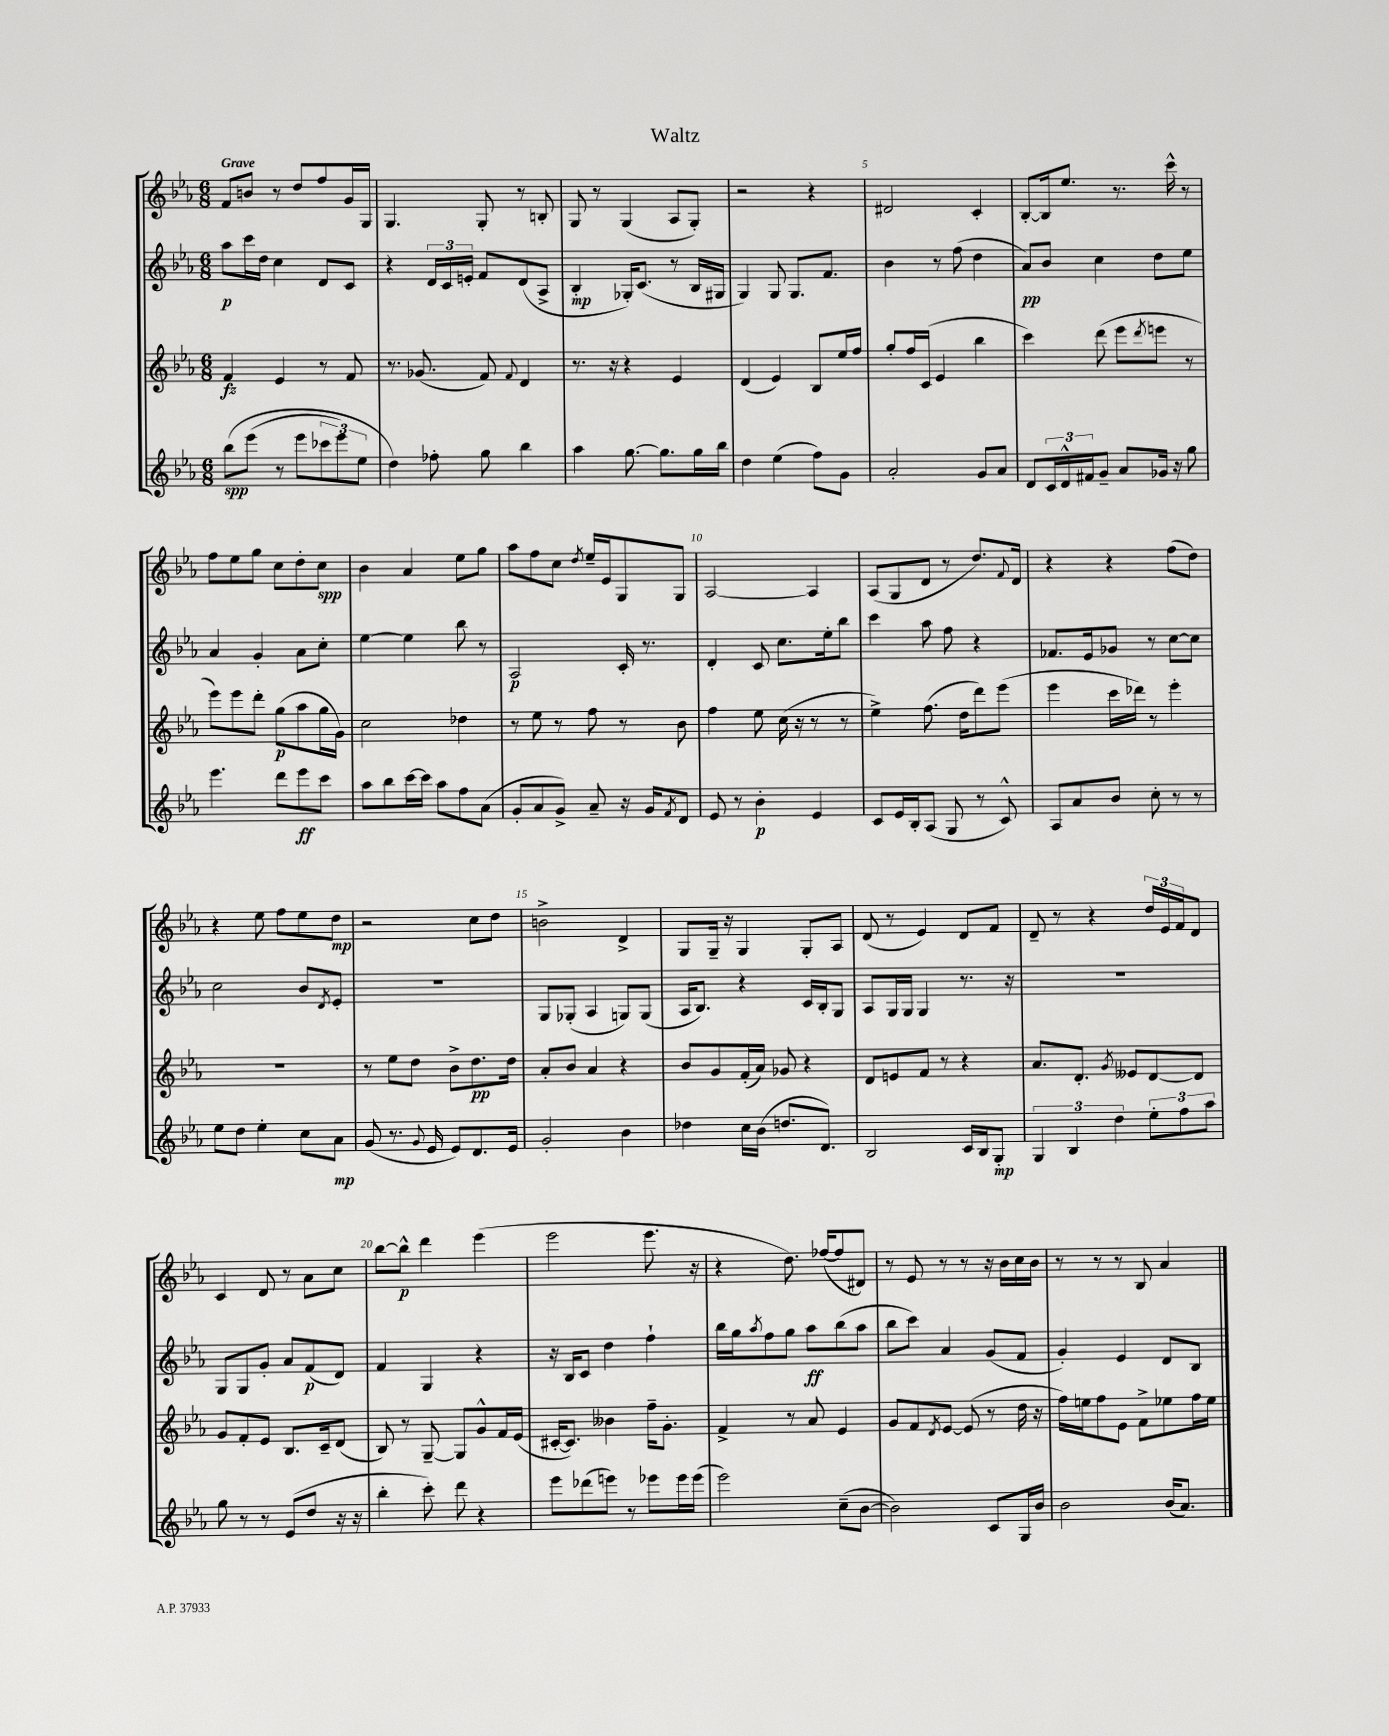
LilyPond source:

\header { title = "Waltz" }
<<
\new StaffGroup <<
\new Staff = "s0" {
    \clef treble \key ees \major \numericTimeSignature \time 6/8 \tempo "Grave"
    f'8 b'8 r8 d''8 f''8 g'16 g16 |
    g4. g8-. r8 b8-. |
    g8 r8 g4( aes8 g8-.) |
    r2 r4 |
    dis'2 c'4-. |
    bes8~-. bes16 ees''8. r8. c'''16-^ r8 |
    f''8 ees''8 g''8 c''8 d''8-. c''8\spp |
    bes'4 aes'4 ees''8 g''8 |
    aes''8 f''8 c''8 \acciaccatura { d''8 } ees''16-- ees'16 g8 g8 |
    aes2~ aes4 |
    aes8( g8 d'8 r8 d''8.) \appoggiatura { f'8 } d'16 |
    r4 r4 f''8( d''8) |
    r4 ees''8 f''8 ees''8 d''8\mp |
    r2 c''8 d''8 |
    b'2-> d'4-> |
    g8 g16-- r16 g4 g8-. aes8 |
    d'8( r8 ees'4) d'8 f'8 |
    d'8-- r8 r4 \tuplet 3/2 { d''16 ees'16 f'16 } d'8 |
    c'4 d'8 r8 aes'8 c''8 |
    bes''8~ bes''8-^\p d'''4 ees'''4( |
    ees'''2 ees'''8. r16 |
    r4 d''8.) fes''16~( fes''8 dis'8) |
    r8 ees'8 r8 r8 r16 bes'16 c''16 bes'16 |
    r8 r8 r8 bes8 aes'4 \bar "|." |
}
\new Staff = "s1" {
    \clef treble \key ees \major \numericTimeSignature \time 6/8
    aes''8\p c'''16 d''16 c''4 d'8 c'8 |
    r4 \tuplet 3/2 { d'16 c'16 e'16-. } f'8 d'8( aes8-> |
    bes4-.\mp ges16-.) c'8.( r8 bes16 gis16 |
    g4) g8 g8. f'8. |
    bes'4 r8 f''8( d''4 |
    aes'8\pp) bes'8 c''4 d''8 ees''8 |
    aes'4 g'4-. aes'8 c''8-. |
    ees''4~ ees''4 bes''8 r8 |
    aes2\p c'16-. r8. |
    d'4-. c'8 c''8. ees''16-. bes''8 |
    c'''4 aes''8 f''8 r4 |
    fes'8. ees'16 ges'8 r8 c''8~ c''8 |
    c''2 bes'8 \acciaccatura { d'8 } ees'8-. |
    r2. |
    g8 ges8-.( aes4 g8) g8( |
    aes16 bes8.) r4 c'16 bes16-. g8 |
    aes8 g16 g16 g4 r8. r16 |
    R2. |
    g8 g8 g'8-. aes'8 f'8\p( d'8) |
    f'4 g4 r4 |
    r16 bes16 c'8 d''4 f''4-! |
    bes''16 g''16 \acciaccatura { aes''8 } f''8 g''8 aes''8\ff bes''8( aes''8 |
    bes''8 c'''8) aes'4 g'8( f'8 |
    g'4-.) ees'4 d'8 bes8 \bar "|." |
}
\new Staff = "s2" {
    \clef treble \key ees \major \numericTimeSignature \time 6/8
    f'4\fz ees'4 r8 f'8 |
    r8. ges'8.( f'8) \appoggiatura { f'8 } d'4 |
    r8. r16 r4 ees'4 |
    d'4( ees'4) bes8 ees''16 f''16 |
    g''8-. f''16 c'16( ees'4 bes''4 |
    c'''4) d'''8( ees'''8 \acciaccatura { d'''8 } e'''8 r8 |
    ees'''8) ees'''8 d'''8-. g''8\p( aes''8 g''16 g'16) |
    c''2 des''4 |
    r8 ees''8 r8 f''8 r8 bes'8 |
    f''4 ees''8 c''16( r16 r8 r8 |
    ees''4->) f''8.( d''16 d'''8) ees'''8( |
    ees'''4 c'''16 des'''16) r8 ees'''4-. |
    R2. |
    r8 ees''8 d''8 bes'8-> d''8.\pp d''16 |
    aes'8-. bes'8 aes'4 r4 |
    bes'8 g'8 f'16-.( aes'16) ges'8 r4 |
    d'8 e'8 f'8 r8 r4 |
    aes'8. d'8.-. \acciaccatura { g'8 } eeses'8 d'8~ d'8 |
    g'8 f'8-. ees'8 bes8. c'16-- d'8( |
    bes8) r8 g8~-- g8 g'8-^ f'16 ees'16( |
    cis'16~-. cis'8.) beses'4 f''16-- g'8.-. |
    f'4-> r8 aes'8 ees'4 |
    g'8 f'8 \acciaccatura { d'8 } ees'8~ ees'8( r8 d''16 r16 |
    f''16) e''16 f''8 ees'8 f'8-> ees''8 f''16 ees''16 \bar "|." |
}
\new Staff = "s3" {
    \clef treble \key ees \major \numericTimeSignature \time 6/8
    bes''8\spp\( ees'''8( r8 ees'''8 \tuplet 3/2 { ces'''8 ees'''8) ees''8 } |
    d''4\) fes''8-. g''8 bes''4 |
    aes''4 g''8.~ g''8. g''16 bes''16 |
    d''4 ees''4( f''8) g'8 |
    aes'2-. g'8 aes'8 |
    d'8 \tuplet 3/2 { c'16 d'16-^ fis'16 } g'8-- aes'8 ges'16 r16 g''8 |
    ees'''4. d'''8 ees'''8\ff c'''8 |
    aes''8 bes''8 c'''16~ c'''16 aes''8 f''8 aes'8( |
    g'8-. aes'8 g'8->) aes'8-- r16 g'16 \acciaccatura { f'8 } d'8 |
    ees'8 r8 bes'4-.\p ees'4 |
    c'8 ees'16 bes16-. aes8( g8 r8 c'8-^) |
    aes8 aes'8 bes'8 c''8-. r8 r8 |
    ees''8 d''8 ees''4-. c''8 aes'8\mp |
    g'8( r8. \appoggiatura { g'8 } ees'16 ees'8) d'8. ees'16 |
    g'2-. bes'4 |
    des''4 c''16 bes'16( d''8. d'8.) |
    bes2 c'16 bes16 g8-.\mp |
    \tuplet 3/2 { g4 bes4 d''4 } \tuplet 3/2 { ees''8-. f''8 aes''8 } |
    g''8 r8 r8 ees'8( d''8 r16 r16 |
    bes''4-. c'''8-.) d'''8 r4 |
    ees'''8 des'''8( e'''8) r8 ees'''8 ees'''16 ees'''16( |
    ees'''2) c''8--( bes'8~ |
    bes'2) c'8 g16 bes'16 |
    bes'2 bes'16( aes'8.) \bar "|." |
}
>>
>>
\layout { \context { \Score \override BarNumber.break-visibility = ##(#f #t #t) barNumberVisibility = #(every-nth-bar-number-visible 5) } }
